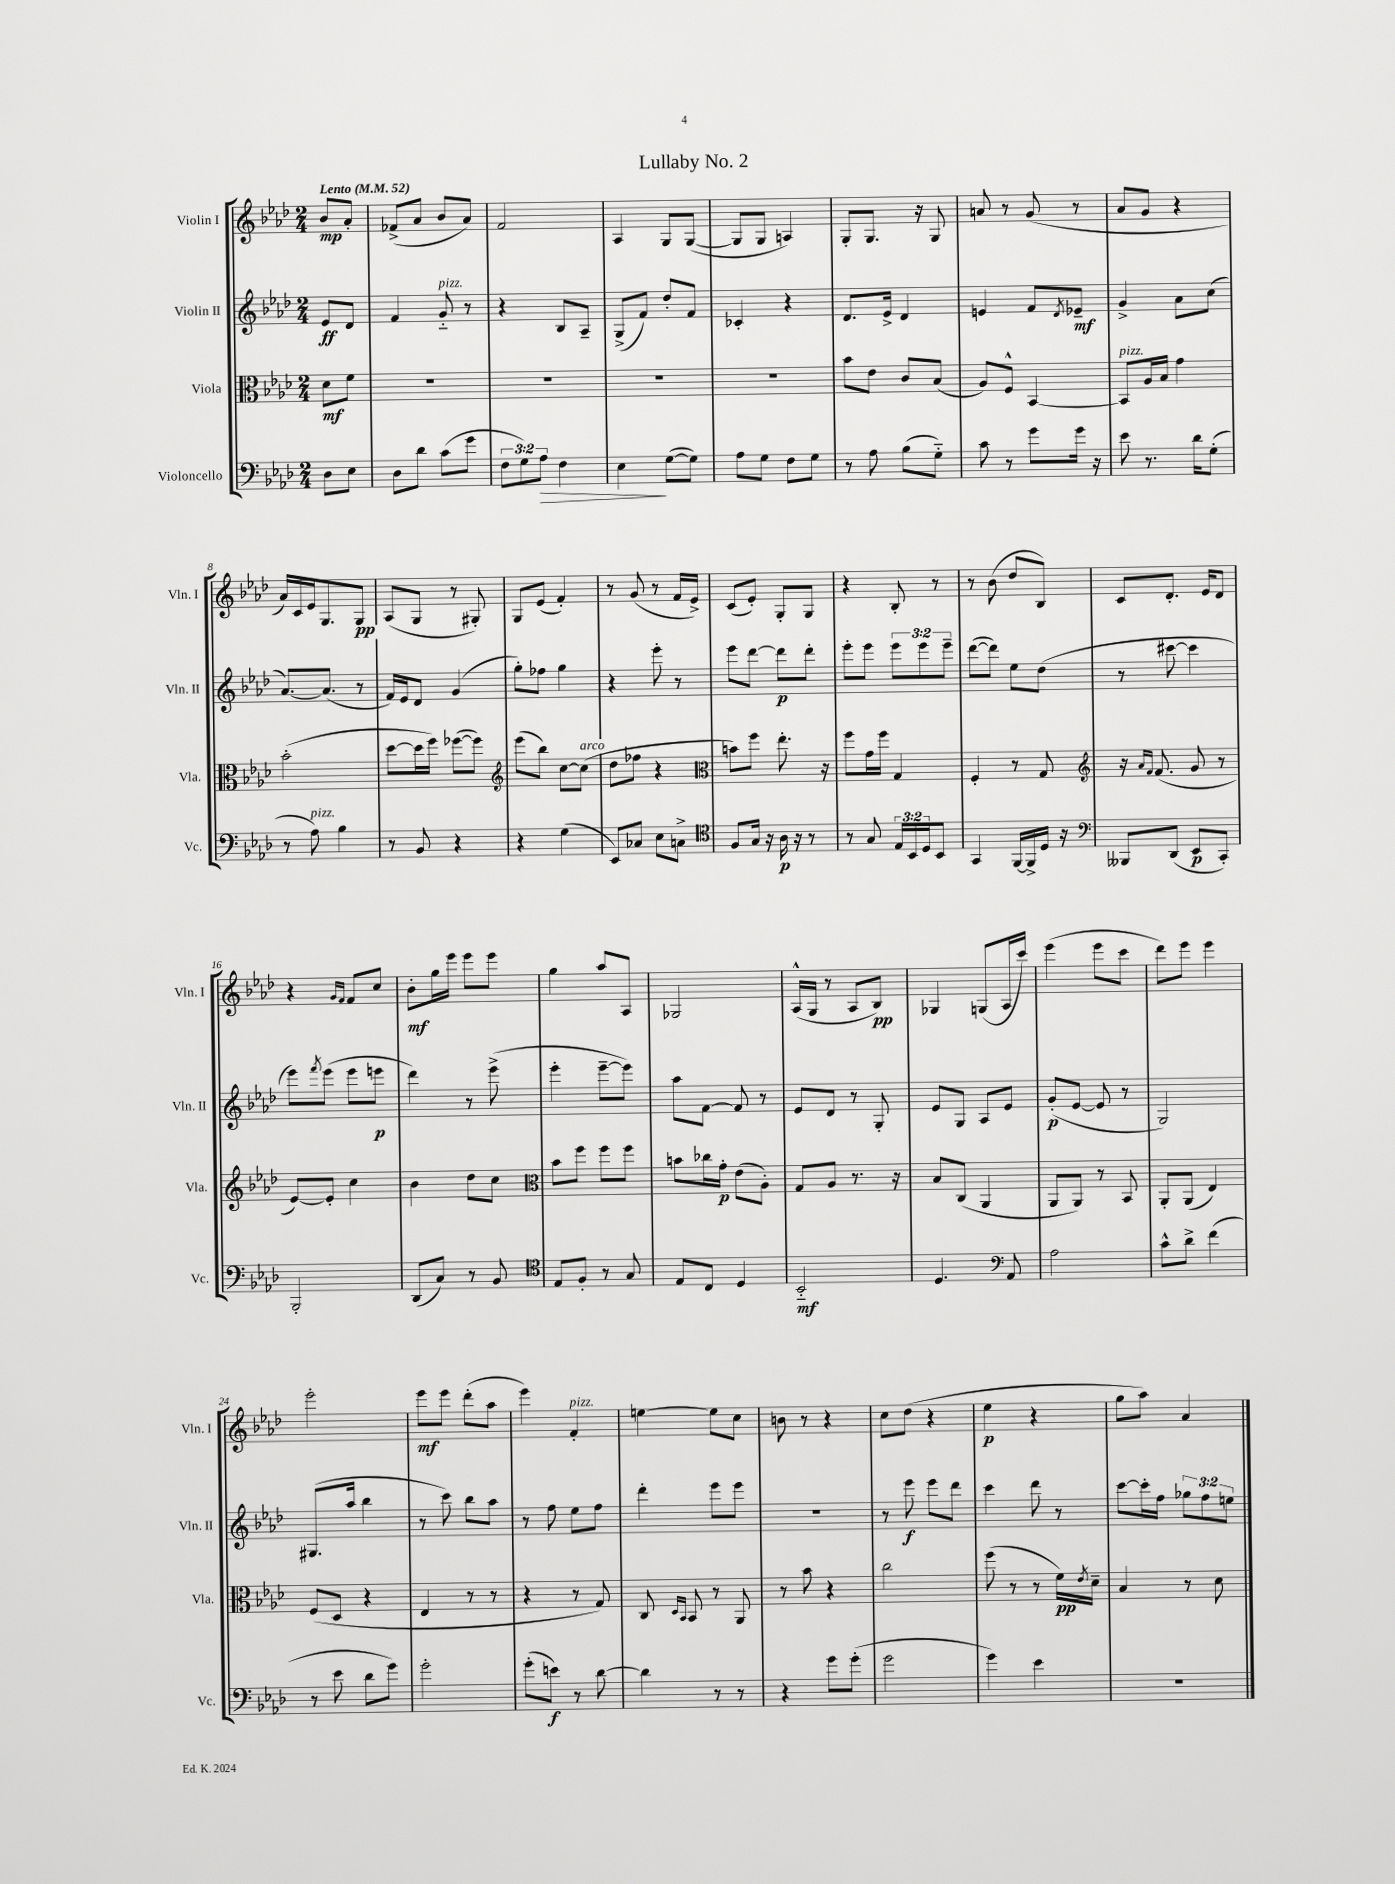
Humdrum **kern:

**kern	**dynam	**kern	**dynam	**kern	**dynam	**kern	**dynam
*part4	*part4	*part3	*part3	*part2	*part2	*part1	*part1
*staff4	*staff4	*staff3	*staff3	*staff2	*staff2	*staff1	*staff1
*I"Violoncello	*	*I"Viola	*	*I"Violin II	*	*I"Violin I	*
*I'Vc.	*	*I'Vla.	*	*I'Vln. II	*	*I'Vln. I	*
*clefF4	*	*clefC3	*	*clefG2	*	*clefG2	*
*k[b-e-a-d-]	*	*k[b-e-a-d-]	*	*k[b-e-a-d-]	*	*k[b-e-a-d-]	*
*M2/4	*	*M2/4	*	*M2/4	*	*M2/4	*
*MM52	*	*MM52	*	*MM52	*	*MM52	*
=	=	=	=	=	=	=	=
!	!	!	!	!	!	!LO:TX:a:B:t=Lento	!
8D-\L	.	8d-\L	mf	8e-/L	ff	8b-/L	mp
8E-\J	.	8f\J	.	8d-/J	.	8a-'/J	.
=1	=1	=1	=1	=1	=1	=1	=1
8D-\L	.	2r	.	4f/	.	(8f-X^/L	.
8d-\J	.	.	.	.	.	8a-/J	.
!	!	!	!	!LO:TX:a:i:t=pizz.	!	!	!
(8c\L	.	.	.	8g/	.	8b-/L	.
8g\J	.	.	.	8r	.	8a-/J)	.
=2	=2	=2	=2	=2	=2	=2	=2
12F\L	.	2r	.	4r	.	2f/	.
12G\)	.	.	.	.	.	.	.
!	!LO:HP:b	!	!	!	!	!	!
12A-\J	>	.	.	.	.	.	.
4F\	.	.	.	8B-/L	.	.	.
.	.	.	.	8A-~/J	.	.	.
=3	=3	=3	=3	=3	=3	=3	=3
4E-\	.	2r	.	(8G^/L	.	4A-/	.
.	.	.	.	8f/J)	.	.	.
([8G\L	]	.	.	8dd-'/L	.	8G/L	.
8G\J])	.	.	.	8f/J	.	([8G/J	.
=4	=4	=4	=4	=4	=4	=4	=4
8A-\L	.	2r	.	4c-X'/	.	8G/L]	.
8G\J	.	.	.	.	.	8G/J	.
8F\L	.	.	.	4r	.	4An/)	.
8G\J	.	.	.	.	.	.	.
=5	=5	=5	=5	=5	=5	=5	=5
8r	.	8b-\L	.	8.d-/L	.	8G'/L	.
8A-\	.	8e-\J	.	.	.	8.G/J	.
.	.	.	.	16e-^/Jk	.	.	.
(8B-\L	.	8c/L	.	4d-/	.	.	.
.	.	.	.	.	.	16r	.
8G\J)	.	(8B-/J	.	.	.	8G/	.
=6	=6	=6	=6	=6	=6	=6	=6
8c\	.	8A-/L)	.	4en/	.	8an/	.
8r	.	8F^^/J	.	.	.	8r	.
8g\L	.	[4BB-/	.	8f/L	.	(8g/	.
.	.	.	.	8qd-/	.	.	.
16g\Jk	.	.	.	8e-X~/J	mf	8r	.
16r	.	.	.	.	.	.	.
=7	=7	=7	=7	=7	=7	=7	=7
!	!	!LO:TX:a:i:t=pizz.	!	!	!	!	!
8e-\	.	8BB-/L]	.	4g^/	.	8a-/L	.
8.r	.	16A-/L	.	.	.	8g/J	.
.	.	16B-/JJ	.	.	.	.	.
.	.	4g\	.	8a-\L	.	4r	.
16d-\KL	.	.	.	.	.	.	.
(8G'\J	.	.	.	(8cc\J	.	.	.
!!LO:LB:g=z
=8	=8	=8	=8	=8	=8	=8	=8
8r	.	(2b-'\	.	[8.a-/L)	.	16a-/LL)	.
.	.	.	.	.	.	16c/	.
!LO:TX:a:i:t=pizz.	!	!	!	!	!	!	!
8A-\)	.	.	.	.	.	16e-/J	.
.	.	.	.	(8.a-/J]	.	8.G/	.
4B-\	.	.	.	.	.	.	.
.	.	.	.	8r	.	8G/J	pp
=9	=9	=9	=9	=9	=9	=9	=9
8r	.	[8dd-\L	.	16f/LL)	.	(8A-/L	.
.	.	.	.	16e-/J	.	.	.
8BB-/	.	16dd-\L]	.	8d-/J	.	8G/J	.
.	.	16ff\JJ)	.	.	.	.	.
4r	.	([8ff-X\L	.	(4g/	.	8r	.
.	.	8ff-\J])	.	.	.	8G#X'/)	.
=10	=10	=10	=10	=10	=10	=10	=10
*	*	*clefG2	*	*	*	*	*
4r	.	(8eee-\L	.	8gg'\L)	.	8G/L	.
.	.	8bb-\J)	.	8ff-X\J	.	(8e-/J	.
(4G\	.	[8cc\L	.	4gg\	.	4f'/)	.
!	!	!LO:TX:a:i:t=arco	!	!	!	!	!
.	.	(8cc\J]	.	.	.	.	.
=11	=11	=11	=11	=11	=11	=11	=11
8EE-/L)	.	8dd-\L	.	4r	.	8r	.
8C-X/J	.	8ff-X\J	.	.	.	(8g/	.
8E-\L	.	4r	.	8eee-'\	.	8r	.
8Cn^\J	.	.	.	8r	.	16f/LL	.
.	.	.	.	.	.	16e-^/JJ)	.
=12	=12	=12	=12	=12	=12	=12	=12
*clefC4	*	*clefC3	*	*	*	*	*
8F/L	.	8bn\L)	.	8eee-\L	.	(8c/L	.
16G/Jk	.	8ff\J	.	[8ddd-\J	.	8e-'/J)	.
16r	.	.	.	.	.	.	.
16A-\	p	8.ee-'\	.	8ddd-\L]	p	8G'/L	.
16r	.	.	.	.	.	.	.
8r	.	.	.	8ddd-'\J	.	8G/J	.
.	.	16r	.	.	.	.	.
=13	=13	=13	=13	=13	=13	=13	=13
8r	.	8ff\L	.	8eee-'\L	.	4r	.
8G/	.	16g\L	.	8eee-\J	.	.	.
.	.	16ff\JJ	.	.	.	.	.
24E-/LL	.	4G/	.	12eee-\L	.	8B-'/	.
24BB-/	.	.	.	.	.	.	.
24D-/J	.	.	.	12eee-\	.	.	.
8BB-/J	.	.	.	.	.	8r	.
.	.	.	.	12eee-~\J	.	.	.
=14	=14	=14	=14	=14	=14	=14	=14
4GG/	.	4F'/	.	([8ddd-\L	.	8r	.
.	.	.	.	8ddd-\J])	.	(8b-\	.
[16FF/LL	.	8r	.	8ee-\L	.	8dd-/L	.
16FF^/]	.	.	.	.	.	.	.
16D-/JJ	.	8G/	.	(8dd-\J	.	8B-/J)	.
16r	.	.	.	.	.	.	.
=15	=15	=15	=15	=15	=15	=15	=15
*clefF4	*	*clefG2	*	*	*	*	*
8BBB--X/L	.	16r	.	8r	.	8c/L	.
.	.	16qqa-/LL	.	.	.	.	.
.	.	16qqf/JJ	.	.	.	.	.
.	.	(8.f/	.	.	.	.	.
(8DD-/J	.	.	.	[8ccc#X\	.	8.d-'/J	.
8EE-/L	p	8g/	.	4ccc#\]	.	.	.
.	.	.	.	.	.	16e-/KL	.
8CC'/J)	.	8r	.	.	.	8d-/J	.
!!LO:LB:g=z
=16	=16	=16	=16	=16	=16	=16	=16
2BBB-'/	.	[8e-/L)	.	8eee-\L)	.	4r	.
.	.	.	.	8qfff/	.	.	.
.	.	8e-'/J]	.	(8eee-\J	.	.	.
.	.	.	.	.	.	16qqg/LL	.
.	.	.	.	.	.	16qqf/JJ	.
.	.	4cc\	.	8eee-\L	.	8f/L	.
.	.	.	.	8eeen\J	p	8cc/J	.
=17	=17	=17	=17	=17	=17	=17	=17
(8DD-/L	.	4b-\	.	4ddd-\)	.	8b-'\L	mf
8C/J)	.	.	.	.	.	16gg\L	.
.	.	.	.	.	.	16eee-\JJ	.
8r	.	8dd-\L	.	8r	.	8eee-\L	.
8BB-/	.	8cc\J	.	(8eee-^\	.	8eee-\J	.
=18	=18	=18	=18	=18	=18	=18	=18
*clefC4	*	*clefC3	*	*	*	*	*
8E-/L	.	8b-\L	.	4eee-'\	.	4gg\	.
8F'/J	.	8ff\J	.	.	.	.	.
8r	.	8ff\L	.	[8eee-~\L	.	8aa-/L	.
8G/	.	8ff\J	.	8eee-\J])	.	8A-/J	.
=19	=19	=19	=19	=19	=19	=19	=19
8E-/L	.	8bn\L	.	8aa-\L	.	2G-X/	.
8C/J	.	16cc-X\L	.	[8f\J	.	.	.
.	.	16g'\JJ	p	.	.	.	.
4D-/	.	(8e-\L	.	8f/]	.	.	.
.	.	8A-'\J)	.	8r	.	.	.
=20	=20	=20	=20	=20	=20	=20	=20
2BB-/	mf	8G/L	.	8e-/L	.	(16A-^^/LL	.
.	.	.	.	.	.	16G/JJ	.
.	.	8A-/J	.	8d-/J	.	8r	.
.	.	8.r	.	8r	.	8A-/L	.
.	.	.	.	8G'/	.	8B-/J)	pp
.	.	16r	.	.	.	.	.
=21	=21	=21	=21	=21	=21	=21	=21
4.D-/	.	8B-/L	.	8e-/L	.	4G-X/	.
.	.	(8C/J	.	8G/J	.	.	.
.	.	4AA-/	.	8A-/L	.	(8Gn/L	.
*clefF4	*	*	*	*	*	*	*
8AA-/	.	.	.	8e-/J	.	16A-/L	.
.	.	.	.	.	.	16ccc/JJ)	.
=22	=22	=22	=22	=22	=22	=22	=22
2A-\	.	8AA-/L	.	(8g'/L	p	(4eee-\	.
.	.	8AA-/J)	.	[8e-/J	.	.	.
.	.	8r	.	8e-/]	.	8eee-\L	.
.	.	8BB-/	.	8r	.	8ccc\J	.
=23	=23	=23	=23	=23	=23	=23	=23
8c^^\L	.	8AA-'/L	.	2G/)	.	8ddd-\L)	.
8d-^\J	.	(8AA-/J	.	.	.	8eee-\J	.
(4f\	.	4E-/)	.	.	.	4eee-\	.
!!LO:LB:g=z
=24	=24	=24	=24	=24	=24	=24	=24
8r	.	(8F/L	.	(8.G#X/L	.	2eee-'\	.
8e-\	.	8D-/J	.	.	.	.	.
.	.	.	.	16aa-/Jk	.	.	.
8d-\L	.	4r	.	4bb-\	.	.	.
8g\J)	.	.	.	.	.	.	.
=25	=25	=25	=25	=25	=25	=25	=25
2g'\	.	4E-/	.	8r	.	8eee-\L	mf
.	.	.	.	8ccc\)	.	8eee-\J	.
.	.	8r	.	8bb-\L	.	(8ddd-'\L	.
.	.	8r	.	8aa-\J	.	8aa-\J	.
=26	=26	=26	=26	=26	=26	=26	=26
(8g'\L	.	4r	.	8r	.	4eee-\)	.
8en\J)	f	.	.	8ff\	.	.	.
!	!	!	!	!	!	!LO:TX:a:i:t=pizz.	!
8r	.	8r	.	8ee-\L	.	4f'/	.
[8d-\	.	8G/)	.	8ff\J	.	.	.
=27	=27	=27	=27	=27	=27	=27	=27
4d-\]	.	8C/	.	4ddd-'\	.	[4een\	.
.	.	16qqD-/LL	.	.	.	.	.
.	.	16qqBB-/JJ	.	.	.	.	.
.	.	8BB-/	.	.	.	.	.
8r	.	8r	.	8eee-\L	.	8ee\L]	.
8r	.	8AA-/	.	8eee-\J	.	8cc\J	.
=28	=28	=28	=28	=28	=28	=28	=28
4r	.	8r	.	2r	.	8bn\	.
.	.	8b-\	.	.	.	8r	.
8g\L	.	4r	.	.	.	4r	.
(8g'\J	.	.	.	.	.	.	.
=29	=29	=29	=29	=29	=29	=29	=29
2g\	.	2cc\	.	8r	.	8cc\L	.
.	.	.	.	8eee-\	f	(8dd-\J	.
.	.	.	.	8eee-\L	.	4r	.
.	.	.	.	8ddd-\J	.	.	.
=30	=30	=30	=30	=30	=30	=30	=30
4g\)	.	(8ff\	.	4ccc\	.	4ee-\	p
.	.	8r	.	.	.	.	.
4e-\	.	8r	.	8ddd-\	.	4r	.
.	.	16f\LL)	pp	8r	.	.	.
.	.	8qe-/	.	.	.	.	.
.	.	16d-~\JJ	.	.	.	.	.
=31	=31	=31	=31	=31	=31	=31	=31
2r	.	4B-/	.	[8ccc\L	.	8gg\L	.
.	.	.	.	16ccc'\L]	.	8aa-\J)	.
.	.	.	.	16ff\JJ	.	.	.
.	.	8r	.	12gg-X\L	.	4a-/	.
.	.	.	.	12ff\	.	.	.
.	.	8d-\	.	.	.	.	.
.	.	.	.	12een\J	.	.	.
==	==	==	==	==	==	==	==
*-	*-	*-	*-	*-	*-	*-	*-
